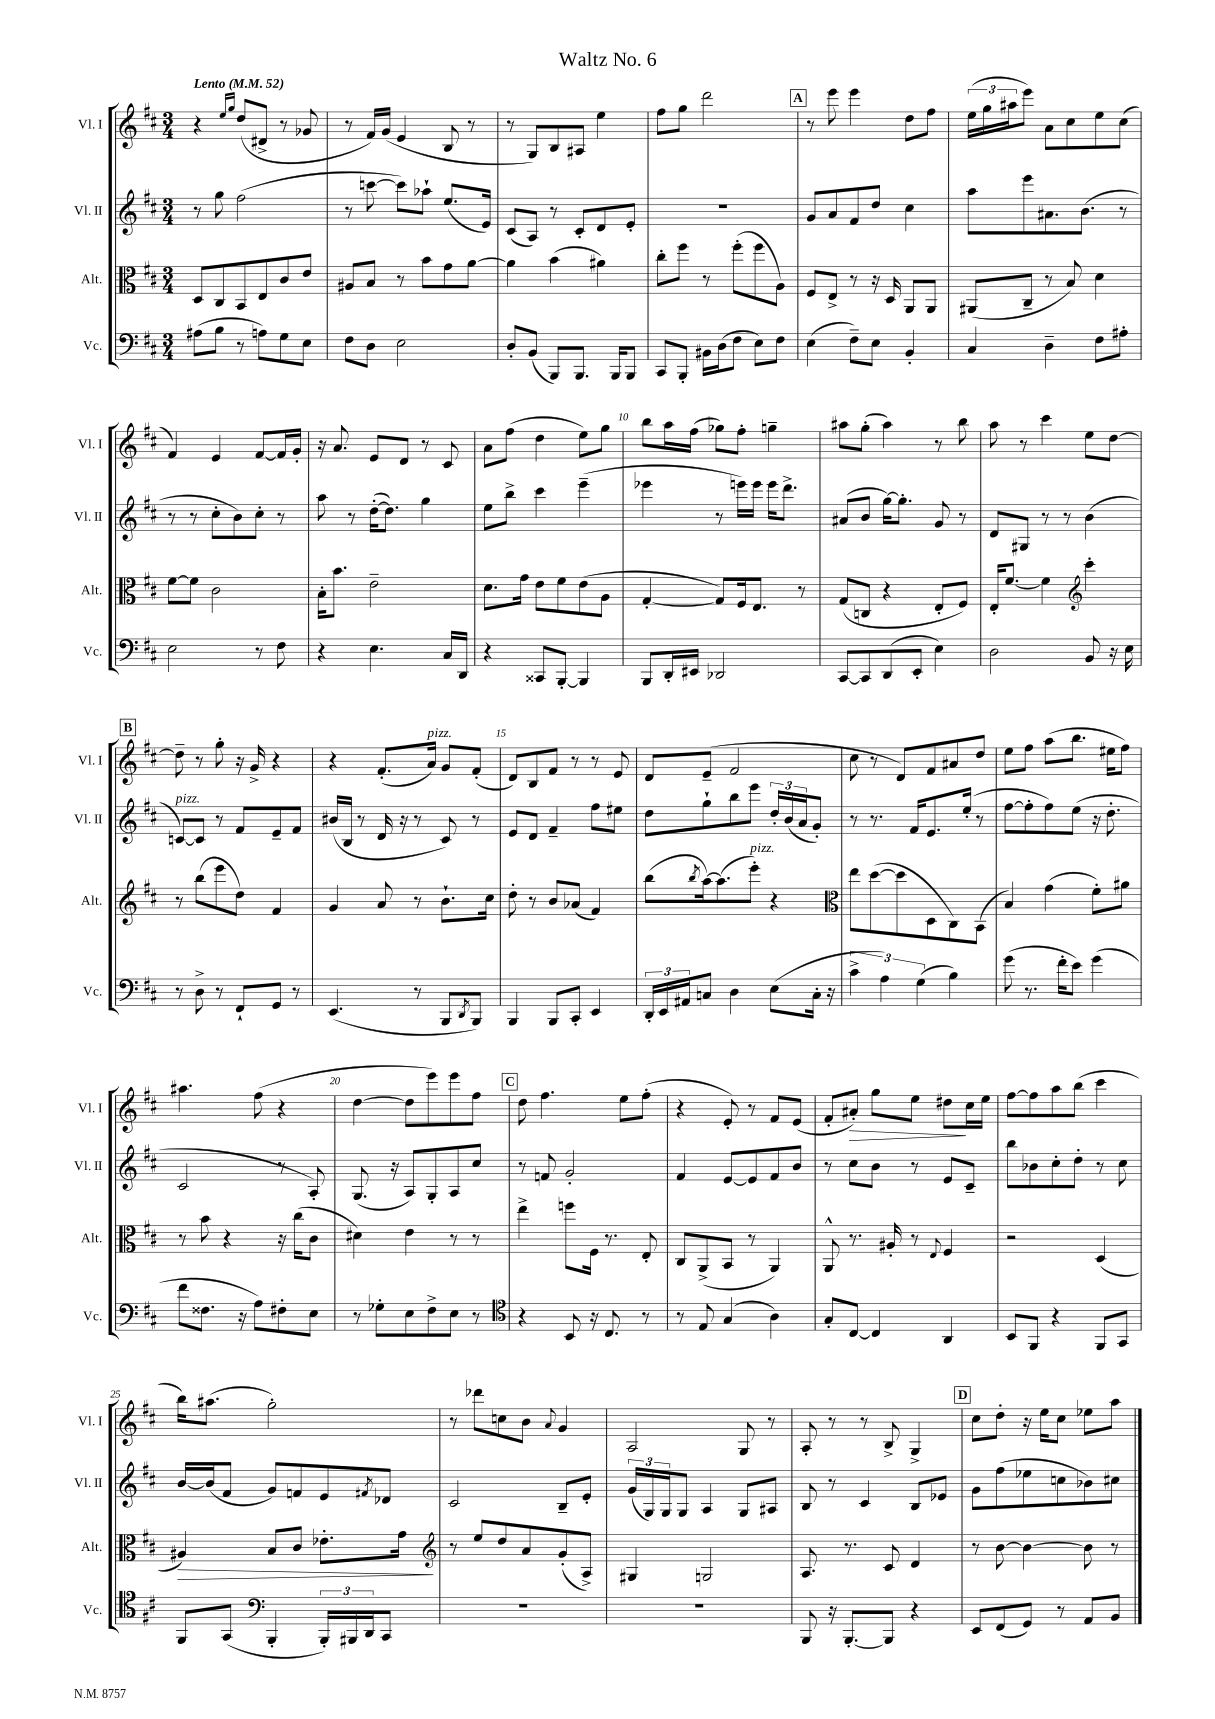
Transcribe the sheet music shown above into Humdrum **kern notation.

**kern	**kern	**dynam	**kern	**kern	**dynam
*part4	*part3	*part3	*part2	*part1	*part1
*staff4	*staff3	*staff3	*staff2	*staff1	*staff1
*I"Vc.	*I"Alt.	*	*I"Vl. II	*I"Vl. I	*
*I'Vc.	*I'Alt.	*	*I'Vl. II	*I'Vl. I	*
*clefF4	*clefC3	*	*clefG2	*clefG2	*
*k[f#c#]	*k[f#c#]	*	*k[f#c#]	*k[f#c#]	*
*M3/4	*M3/4	*	*M3/4	*M3/4	*
*MM52	*MM52	*	*MM52	*MM52	*
=1	=1	=1	=1	=1	=1
!	!	!	!	!LO:TX:a:B:t=Lento	!
(8A#X\L	8D/L	.	8r	4r	.
8B\J	8C#/	.	8gg\	.	.
.	.	.	.	16qqee/LL	.
.	.	.	.	16qqgg/JJ	.
8r	8BB/	.	(2ff#\	(8dd/L	.
8An\L)	8E/	.	.	8d#X^/J	.
8G\	8c#/	.	.	8r	.
8E\J	8e/J	.	.	8g-X/	.
=2	=2	=2	=2	=2	=2
8F#\L	8A#X/L	.	8r	8r	.
8D\J	8B/J	.	[8cccn\	16f#/LL)	.
.	.	.	.	(16g/JJ	.
2E\	8r	.	8ccc\L])	4e/	.
.	8b\L	.	8aa-X`\J	.	.
.	8g\	.	(8.ee/L	8B/	.
.	[8a\J	.	.	8r	.
.	.	.	16e/Jk)	.	.
=3	=3	=3	=3	=3	=3
8D'/L	4a\]	.	(8c#/L	8r	.
(8BB/J	.	.	8A/J)	8G/L)	.
8BBB/L)	(4b\	.	8r	8B/	.
8.BBB/J	.	.	8c#'/L	8A#X/J	.
.	4a#X\)	.	8d/	4ee\	.
16BBB/KL	.	.	.	.	.
8BBB/J	.	.	8e'/J	.	.
=4	=4	=4	=4	=4	=4
8CC#/L	8cc#'\L	.	2.r	8ff#\L	.
8BBB'/J	8ff#\J	.	.	8gg\J	.
16BB#X\LL	8r	.	.	2ddd\	.
(16D\J	.	.	.	.	.
8F#\J	(8ff#'\L	.	.	.	.
8E\L)	8ff#\	.	.	.	.
8F#\J	8A\J)	.	.	.	.
!!LO:REH:place=s1:t=A
=5	=5	=5	=5	=5	=5
(4E\	8F#/L	.	8g/L	8r	.
.	8E^/J	.	8a/	8eee\	.
8F#~\L)	8r	.	8f#/	4eee\	.
8E\J	16r	.	8dd/J	.	.
.	16D/	.	.	.	.
4BB'/	8AA/L	.	4cc#\	8dd\L	.
.	8AA/J	.	.	8ff#\J	.
=6	=6	=6	=6	=6	=6
4C#/	(8AA#X/L	.	8aa\L	(24ee\LL	.
.	.	.	.	24gg\	.
.	.	.	.	24aa#X\J	.
.	8C#~/J	.	8eee\	8eee\J)	.
4D~\	8r	.	8.a#X\	8a\L	.
.	8B/)	.	.	8cc#\	.
.	.	.	(8.b\J	.	.
8F#\L	4d\	.	.	8ee\	.
8A#X'\J	.	.	8r	(8cc#\J	.
!!LO:LB:g=z
=7	=7	=7	=7	=7	=7
2E\	[8f#\L	.	8r	4f#/)	.
.	8f#\J]	.	8r	.	.
.	2c#\	.	8cc#'\L	4e/	.
.	.	.	8b\)	.	.
8r	.	.	8cc#'\J	[8f#/L	.
8F#\	.	.	8r	16f#/L]	.
.	.	.	.	16g'/JJ	.
=8	=8	=8	=8	=8	=8
4r	16B'\KL	.	8aa\	16r	.
.	8.b\J	.	.	8.a/	.
.	.	.	8r	.	.
4.E\	2e~\	.	([16dd'\KL	8e/L	.
.	.	.	8.dd\J])	.	.
.	.	.	.	8d/J	.
.	.	.	4gg\	8r	.
16C#/LL	.	.	.	8c#/	.
16DD/JJ	.	.	.	.	.
=9	=9	=9	=9	=9	=9
4r	8.d\L	.	8ee\L	8a\L	.
.	.	.	8bb^\J	(8ff#\J	.
.	16g\Jk	.	.	.	.
8CC##X/L	8e\L	.	4ccc#\	4dd\	.
[8BBB'/J	8f#\	.	.	.	.
4BBB/]	(8e\	.	(4eee~\	8ee\L)	.
.	8A\J	.	.	8gg\J	.
=10	=10	=10	=10	=10	=10
8BBB/L	[4G'/	.	4eee-X\	8bb\L	.
16DD'/L	.	.	.	16aa\L	.
16EE#X/JJ	.	.	.	(16ff#\JJ	.
2DD-X/	8G/L])	.	8r	8gg-X\L)	.
.	16F#/k	.	16eeen\LL)	8ff#'\J	.
.	8.E/J	.	16eee\JJ	.	.
.	.	.	16eee\KL	4ggn~\	.
.	.	.	8.ddd^\J	.	.
.	8r	.	.	.	.
=11	=11	=11	=11	=11	=11
[8CC#/L	(8G/L	.	(8a#X/L	8aa#X\L	.
8CC#/]	8Cn/J	.	8b/J	(8gg'\J	.
(8DD/	4r	.	[16gg\KL)	4aa#\)	.
.	.	.	8.gg'\J]	.	.
8EE'/J	.	.	.	.	.
4E\)	8E'/L	.	8g/	8r	.
.	8F#/J)	.	8r	8bb\	.
=12	=12	=12	=12	=12	=12
2D\	16E'/KL	.	8d/L	8aa\	.
.	[8.f#/J	.	.	.	.
.	.	.	8G#X/J	8r	.
.	4f#\]	.	8r	4ccc#\	.
.	.	.	8r	.	.
*	*clefG2	*	*	*	*
8BB/	4ccc#'\	.	(4b\	8ee\L	.
16r	.	.	.	[8dd\J	.
16E\	.	.	.	.	.
!!LO:LB:g=z
!!LO:REH:place=s1:t=B
=13	=13	=13	=13	=13	=13
!	!	!	!LO:TX:a:i:t=pizz.	!	!
8r	8r	.	[8cn/L)	8dd~\]	.
8D^\	(8bb\L	.	8c/J]	8r	.
8r	8eee\	.	8r	8gg'\	.
8FF#`/L	8dd\J)	.	8f#/L	16r	.
.	.	.	.	16g^/	.
8GG/J	4f#/	.	8e~/	4r	.
8r	.	.	8f#/J	.	.
=14	=14	=14	=14	=14	=14
(4.EE/	4g/	.	(16b#X/LL	4r	.
.	.	.	16B/JJ	.	.
.	.	.	8r	.	.
.	8a/	.	16d/	(8.f#'/L	.
.	.	.	16r	.	.
8r	8r	.	8r	.	.
!	!	!	!	!LO:TX:a:i:t=pizz.	!
.	.	.	.	16a/Jk)	.
8BBB/L	8.b`\L	.	8c#/)	8g/L	.
8qDD/	.	.	.	.	.
8BBB/J)	.	.	8r	(8f#'/J	.
.	16cc#\Jk	.	.	.	.
=15	=15	=15	=15	=15	=15
4BBB/	8dd'\	.	8e/L	8d/L)	.
.	8r	.	8d/J	8B/	.
8BBB/L	8b/L	.	4f#~/	8f#/J	.
8CC#'/J	(8a-X/J	.	.	8r	.
4EE/	4f#/)	.	8ff#\L	8r	.
.	.	.	8ee#X\J	8e/	.
=16	=16	=16	=16	=16	=16
24DD'/LL	(8bb\L	.	8dd\L	8d/L	.
24EE/	.	.	.	.	.
24AA#X/J	.	.	.	.	.
.	8qbb/	.	.	.	.
8Cn/J	[16aa\k)	.	8gg`\	(8e~/J	.
.	(8.aa\]	.	.	.	.
4D\	.	.	8bb\	2f#/	.
!	!LO:TX:a:i:t=pizz.	!	!	!	!
.	8eee'\J)	.	8eee\J	.	.
(8E\L	4r	.	24dd'/LL	.	.
.	.	.	(24b/	.	.
.	.	.	24a/J	.	.
16C'\Jk	.	.	8g'/J)	.	.
16r	.	.	.	.	.
=17	=17	=17	=17	=17	=17
*	*clefC3	*	*	*	*
6c#^\	8ee\L	.	8r	8cc#\	.
.	([8dd\	.	8.r	8r	.
6A\)	.	.	.	.	.
.	8dd\]	.	.	8d/L)	.
.	.	.	16f#/KL	.	.
(6G\	.	.	.	.	.
.	8D\	.	8.e/	8f#/	.
4B\)	8C#\)	.	.	8a#X/	.
.	.	.	(16ee'/Jk	.	.
.	(8BB\J	.	8r	8dd/J	.
=18	=18	=18	=18	=18	=18
(8g\	4B/)	.	[8ff#\L	8ee\L	.
8.r	.	.	8ff#'\]	8ff#\J	.
.	(4g\	.	8ff#\)	(8aa\L	.
16f#'\KL	.	.	.	.	.
8e\J)	.	.	(8ee\J	8.bb\J	.
(4g\	8f#'\L)	.	16r	.	.
.	.	.	8.dd'\	16ee#X\KL	.
.	8a#X\J	.	.	8ff#\J)	.
!!LO:LB:g=z
=19	=19	=19	=19	=19	=19
8f#\L	8r	.	2c#/	4.aa#X\	.
8.F##X\J	8b\	.	.	.	.
.	4r	.	.	.	.
16r	.	.	.	.	.
8A\L)	.	.	.	(8ff#\	.
8F#X'\	16r	.	8r	4r	.
.	(16cc#\KL	.	.	.	.
8E\J	8c#\J	.	8A'/)	.	.
=20	=20	=20	=20	=20	=20
8r	4d#X\)	.	(8.G/	[4dd\	.
8G-X'\L	.	.	.	.	.
.	.	.	16r	.	.
8E\	4e\	.	8A/L)	8dd\L]	.
8F#^\	.	.	8G'/	8eee\)	.
8E\J	8r	.	8A/	8eee\	.
8r	8r	.	8cc#/J	8ff#\J	.
!!LO:REH:place=s1:t=C
=21	=21	=21	=21	=21	=21
*clefC4	*	*	*	*	*
4r	4ee^\	.	8r	8dd\	.
.	.	.	8fn/	4.ff#\	.
8BB/	8ffn\L	.	2g'/	.	.
16r	16F#\Jk	.	.	.	.
8.C#/	8.r	.	.	.	.
.	.	.	.	8ee\L	.
8r	8E'/	.	.	(8ff#'\J	.
=22	=22	=22	=22	=22	=22
8r	8C#/L	.	4f#/	4r	.
8E/	(8AA^/	.	.	.	.
(4G/	8BB/J	.	[8e/L	8e'/)	.
.	8r	.	8e/]	8r	.
4A\)	4AA/)	.	8f#/	8f#/L	.
.	.	.	8b/J	(8e/J	.
=23	=23	=23	=23	=23	=23
8G'/L	8AA^^/	.	8r	8f#'/L	.
!	!	!	!	!	!LO:HP:b
[8C#/J	8.r	.	8cc#\L	8a#X'/J)	>
4C#/]	.	.	8b\J	8gg\L	.
.	16A#X'/	.	.	.	.
.	8r	.	8r	8ee\J	.
.	8qqE/	.	.	.	.
4AA/	4F#/	.	8e/L	8dd#X\L	.
.	.	.	8c#~/J	16cc#\L	]
.	.	.	.	16ee\JJ	.
=24	=24	=24	=24	=24	=24
8BB/L	2r	.	8bb\L	[8ff#\L	.
8FF#/J	.	.	8b-X\	8ff#\]	.
4r	.	.	8cc#'\	8aa\	.
.	.	.	8dd'\J	(8bb\J	.
8FF#/L	(4D/	.	8r	4ccc#\	.
8GG/J	.	.	8cc#\	.	.
!!LO:LB:g=z
=25	=25	=25	=25	=25	=25
!	!	!LO:HP:b	!	!	!
8FF#/L	4A#X/)	>	[16b/LL	16bb\KL)	.
.	.	.	(16b/J]	(8.aa#X\J	.
(8GG/J	.	.	8f#/J	.	.
*clefF4	*	*	*	*	*
4BBB'/	8B/L	.	8g/L)	2gg'\)	.
.	8c#/J	.	8fn/	.	.
24BBB'/LL)	8.e-X'\L	.	8e/	.	.
24BBB#X/	.	.	.	.	.
24DD/J	.	.	.	.	.
.	.	.	8qf#X/	.	.
8CC#/J	.	.	8d-X/J	.	.
.	16g\Jk	.	.	.	.
.	.	]	.	.	.
=26	=26	=26	=26	=26	=26
*	*clefG2	*	*	*	*
2.r	8r	.	2c#/	8r	.
.	8ee/L	.	.	8ddd-X\L	.
.	8dd/	.	.	8ccn\	.
.	8a/	.	.	8b\J	.
.	.	.	.	8qqa/	.
.	(8g'/	.	8B~/L	4g/	.
.	8A^/J)	.	8e'/J	.	.
=27	=27	=27	=27	=27	=27
2.r	4G#X/	.	(24g/LL	2A/	.
.	.	.	24G/)	.	.
.	.	.	24G/J	.	.
.	.	.	8G/J	.	.
.	2Gn/	.	4A/	.	.
.	.	.	8G/L	8G/	.
.	.	.	8A#X/J	8r	.
=28	=28	=28	=28	=28	=28
8BBB/	8.A/	.	8B/	8A'/	.
16r	.	.	8r	8r	.
[8.BBB'/L	8.r	.	.	.	.
.	.	.	4c#/	8r	.
8BBB/J]	8c#/	.	.	8B^/	.
4r	4d/	.	8B/L	4G^/	.
.	.	.	8e-X/J	.	.
!!LO:REH:place=s1:t=D
=29	=29	=29	=29	=29	=29
8EE/L	8r	.	8g\L	8cc#\L	.
(8FF#/	[8b\	.	(8ff#\	8dd'\J	.
8GG/J)	4b\_	.	8ee-X\	16r	.
.	.	.	.	16ee\KL	.
8r	.	.	8ccn\	8cc#\J	.
8AA/L	8b\]	.	8b-X\)	8ee-X\L	.
8BB/J	8r	.	8cc#X\J	8aa\J	.
==	==	==	==	==	==
*-	*-	*-	*-	*-	*-
